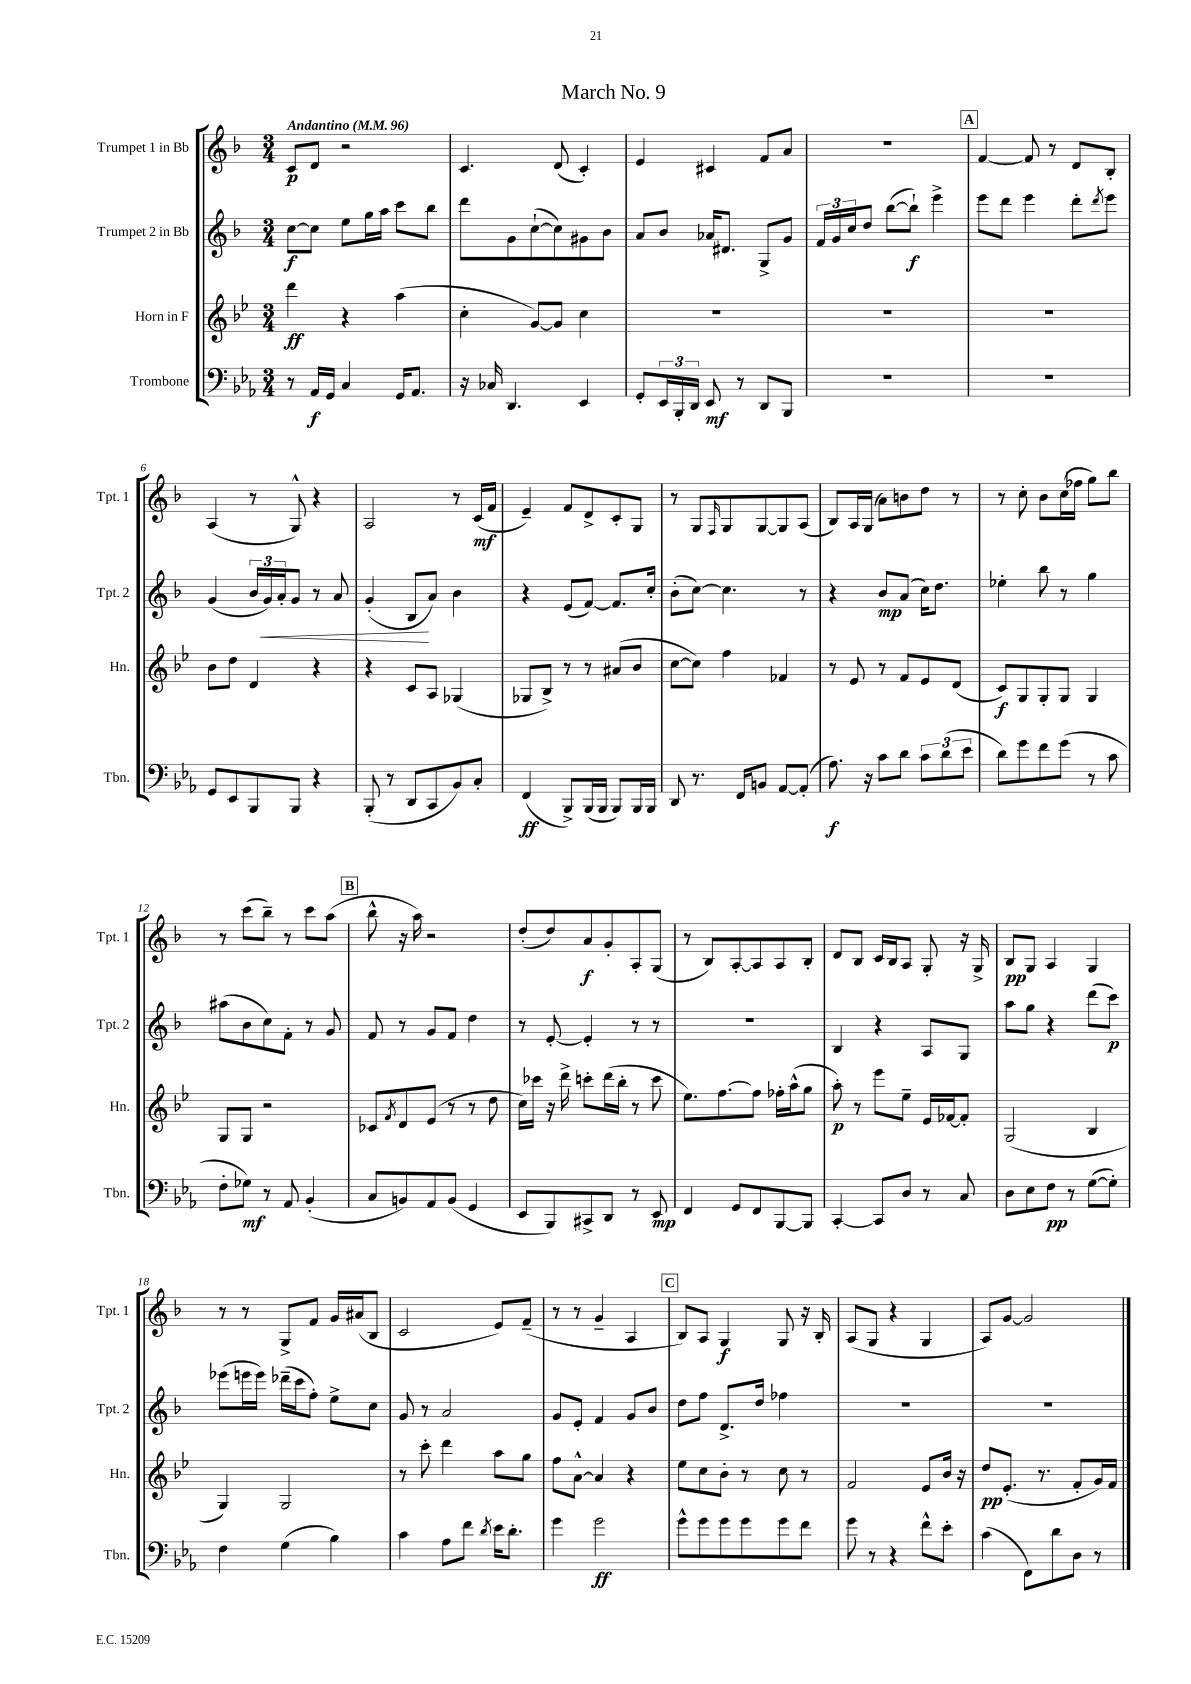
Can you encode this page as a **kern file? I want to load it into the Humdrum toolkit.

**kern	**dynam	**kern	**dynam	**kern	**dynam	**kern	**dynam
*part4	*part4	*part3	*part3	*part2	*part2	*part1	*part1
*staff4	*staff4	*staff3	*staff3	*staff2	*staff2	*staff1	*staff1
*I"Trombone	*	*I"Horn in F	*	*I"Trumpet 2 in Bb	*	*I"Trumpet 1 in Bb	*
*I'Tbn.	*	*I'Hn.	*	*I'Tpt. 2	*	*I'Tpt. 1	*
*clefF4	*	*clefG2	*	*clefG2	*	*clefG2	*
*k[b-e-a-]	*	*k[b-e-]	*	*k[b-]	*	*k[b-]	*
*M3/4	*	*M3/4	*	*M3/4	*	*M3/4	*
*MM96	*	*MM96	*	*MM96	*	*MM96	*
=1	=1	=1	=1	=1	=1	=1	=1
!	!	!	!	!	!	!LO:TX:a:B:t=Andantino	!
8r	.	4ddd\	ff	[8cc\L	f	8c/L	p
16AA-/LL	f	.	.	8cc\J]	.	8d/J	.
16GG/JJ	.	.	.	.	.	.	.
4C/	.	4r	.	8ee\L	.	2r	.
.	.	.	.	16gg\L	.	.	.
.	.	.	.	16aa\JJ	.	.	.
16GG/KL	.	(4aa\	.	8ccc\L	.	.	.
8.AA-/J	.	.	.	.	.	.	.
.	.	.	.	8bb-\J	.	.	.
=2	=2	=2	=2	=2	=2	=2	=2
16r	.	4cc'\	.	8ddd\L	.	4.c/	.
16C-X/	.	.	.	.	.	.	.
4.DD/	.	.	.	8g\	.	.	.
.	.	[8g/L)	.	([8cc`\	.	.	.
.	.	8g/J]	.	8cc\])	.	(8d/	.
4EE-/	.	4cc\	.	8g#X\	.	4c'/)	.
.	.	.	.	8b-\J	.	.	.
=3	=3	=3	=3	=3	=3	=3	=3
8GG'/L	.	2.r	.	8a/L	.	4e/	.
24EE-/L	.	.	.	8b-/J	.	.	.
24BBB-'/	.	.	.	.	.	.	.
24DD/JJ	.	.	.	.	.	.	.
8EE-/	mf	.	.	16a-X/KL	.	4c#X/	.
.	.	.	.	8.d#X/J	.	.	.
8r	.	.	.	.	.	.	.
8DD/L	.	.	.	8G^/L	.	8f/L	.
8BBB-/J	.	.	.	8g/J	.	8a/J	.
=4	=4	=4	=4	=4	=4	=4	=4
2.r	.	2.r	.	24f/LL	.	2.r	.
.	.	.	.	24g/	.	.	.
.	.	.	.	24cc/J	.	.	.
.	.	.	.	8dd/J	.	.	.
.	.	.	.	([8bb-\L	.	.	.
.	.	.	.	8bb-`\J])	f	.	.
.	.	.	.	4eee^\	.	.	.
!!LO:REH:place=s1:t=A
=5	=5	=5	=5	=5	=5	=5	=5
2.r	.	2.r	.	8eee\L	.	[4f/	.
.	.	.	.	8ddd\J	.	.	.
.	.	.	.	4eee\	.	8f/]	.
.	.	.	.	.	.	8r	.
.	.	.	.	8ddd'\L	.	8d/L	.
.	.	.	.	8qddd/	.	.	.
.	.	.	.	8eee\J	.	8B-'/J	.
!!LO:LB:g=z
=6	=6	=6	=6	=6	=6	=6	=6
8GG/L	.	8b-\L	.	(4g/	.	(4A/	.
8EE-/	.	8dd\J	.	.	.	.	.
8BBB-/	.	4d/	.	24b-/LL	.	8r	.
!	!	!	!	!	!LO:HP:b	!	!
.	.	.	.	24g/)	<	.	.
.	.	.	.	24a'/J	.	.	.
8BBB-/J	.	.	.	8g/J	.	8G^^/)	.
4r	.	4r	.	8r	.	4r	.
.	.	.	.	8a/	.	.	.
=7	=7	=7	=7	=7	=7	=7	=7
(8BBB-'/	.	4r	.	(4g'/	.	2A/	.
8r	.	.	.	.	.	.	.
8DD/L	.	8c/L	.	8B-/L	.	.	.
8CC/	.	8A/J	.	8a/J)	[	.	.
8BB-/)	.	(4G-X/	.	4b-\	.	8r	.
8C'/J	.	.	.	.	.	(16c/LL	mf
.	.	.	.	.	.	16f/JJ	.
=8	=8	=8	=8	=8	=8	=8	=8
(4FF/	ff	8G-X/L	.	4r	.	4e~/)	.
.	.	8B-^/J)	.	.	.	.	.
8BBB-^/L)	.	8r	.	(8e/L	.	8f/L	.
(16BBB-/L	.	8r	.	[8f/J)	.	8d^/	.
16BBB-/JJ	.	.	.	.	.	.	.
8BBB-/L)	.	(8a#X/L	.	8.f/L]	.	8c'/	.
16BBB-/L	.	8b-/J	.	.	.	8G/J	.
16BBB-/JJ	.	.	.	16cc'/Jk	.	.	.
=9	=9	=9	=9	=9	=9	=9	=9
8DD/	.	[8cc\L	.	(8b-'\L	.	8r	.
8.r	.	8cc\J])	.	[8cc\J)	.	8G/L	.
.	.	.	.	.	.	16qqF/	.
.	.	4ff\	.	4.cc\]	.	8G/	.
16FF/KL	.	.	.	.	.	.	.
8BBn/J	.	.	.	.	.	[8G/	.
[8AA-/L	.	4f-X/	.	.	.	8G/]	.
(8AA-'/J]	.	.	.	8r	.	(8A/J	.
=10	=10	=10	=10	=10	=10	=10	=10
8.A-\)	f	8r	.	4r	.	8B-/L)	.
.	.	8e-/	.	.	.	16A/L	.
16r	.	.	.	.	.	(16G/JJ	.
8c\L	.	8r	.	8b-/L	mp	8a\L)	.
8d\J	.	8f/L	.	(8a/J	.	8bn\	.
12c\L	.	8e-/	.	16cc\KL)	.	8dd\J	.
.	.	.	.	8.dd\J	.	.	.
(12d\	.	.	.	.	.	.	.
.	.	(8d/J	.	.	.	8r	.
12e-\J	.	.	.	.	.	.	.
=11	=11	=11	=11	=11	=11	=11	=11
8d\L)	.	8c/L)	f	4ee-X'\	.	8r	.
8g\	.	8G/	.	.	.	8cc'\	.
8f\	.	8G'/	.	8bb-\	.	8b-\L	.
(8g\J	.	8G/J	.	8r	.	(16cc\L	.
.	.	.	.	.	.	16ff-X\JJ	.
8r	.	4G/	.	4gg\	.	8gg\L)	.
8c\	.	.	.	.	.	8bb-\J	.
!!LO:LB:g=z
=12	=12	=12	=12	=12	=12	=12	=12
8F'\L	.	8G/L	.	(8aa#X\L	.	8r	.
8G-X\J)	mf	8G/J	.	8b-\	.	(8ccc\L	.
8r	.	2r	.	8cc\)	.	8bb-~\J)	.
8AA-/	.	.	.	8f'\J	.	8r	.
(4BB-'/	.	.	.	8r	.	8ccc\L	.
.	.	.	.	8g/	.	(8aa\J	.
!!LO:REH:place=s1:t=B
=13	=13	=13	=13	=13	=13	=13	=13
8C/L	.	8c-X/L	.	8f/	.	8bb-^^\	.
.	.	8qf/	.	.	.	.	.
8BBn/)	.	8d/	.	8r	.	16r	.
.	.	.	.	.	.	16aa\)	.
8AA-/	.	(8e-/J	.	8g/L	.	2r	.
(8BB/J	.	8r	.	8f/J	.	.	.
4GG/	.	8r	.	4dd\	.	.	.
.	.	8dd\	.	.	.	.	.
=14	=14	=14	=14	=14	=14	=14	=14
8EE-/L	.	16cc\LL)	.	8r	.	(8dd'/L	.
.	.	16ccc-X\JJ	.	.	.	.	.
8BBB-/)	.	16r	.	[8e'/	.	8dd/)	.
.	.	16ddd^\	.	.	.	.	.
8CC#X^/	.	8cccn'\L	.	4e'/]	.	8a/	f
8DD/J	.	(16ddd\L	.	.	.	8g'/	.
.	.	16bb-'\JJ	.	.	.	.	.
8r	.	8r	.	8r	.	8A'/	.
8EE-/	mp	8ccc\	.	8r	.	(8G/J	.
=15	=15	=15	=15	=15	=15	=15	=15
4FF/	.	8.ee-\L)	.	2.r	.	8r	.
.	.	.	.	.	.	8B-/L)	.
.	.	[8.ff\	.	.	.	.	.
8GG/L	.	.	.	.	.	[8A'/	.
8FF/	.	8ff\J]	.	.	.	8A/]	.
[8BBB-/	.	16ff-X'\LL	.	.	.	8A/	.
.	.	(16aa^^\J	.	.	.	.	.
8BBB-/J]	.	8gg\J	.	.	.	8B-'/J	.
=16	=16	=16	=16	=16	=16	=16	=16
[4CC'/	.	8aa'\)	p	4B-/	.	8d/L	.
.	.	8r	.	.	.	8B-/J	.
8CC/L]	.	8eee-\L	.	4r	.	16c/LL	.
.	.	.	.	.	.	16B-/J	.
8D/J	.	8ee-~\J	.	.	.	8A/J	.
8r	.	16e-/LL	.	8A/L	.	8G'/	.
.	.	[16f-X/J	.	.	.	.	.
8C/	.	8f-'/J]	.	8G/J	.	16r	.
.	.	.	.	.	.	16G^/	.
=17	=17	=17	=17	=17	=17	=17	=17
8D\L	.	(2G/	.	8aa\L	.	8B-/L	pp
8E-\	.	.	.	8gg\J	.	8G/J	.
8F\J	pp	.	.	4r	.	4A/	.
8r	.	.	.	.	.	.	.
([8G\L	.	4B-/	.	(8ddd\L	.	4G/	.
8G'\J])	.	.	.	8ccc\J)	p	.	.
!!LO:LB:g=z
=18	=18	=18	=18	=18	=18	=18	=18
4F\	.	4G/)	.	(8eee-X\L	.	8r	.
.	.	.	.	16eeen\L	.	8r	.
.	.	.	.	16eee\JJ)	.	.	.
(4G\	.	2G/	.	(16ddd-X~\LL	.	8G^/L	.
.	.	.	.	16ccc\J	.	.	.
.	.	.	.	8ff'\J)	.	8f/J	.
4B-\)	.	.	.	8ee^\L	.	16g/LL	.
.	.	.	.	.	.	(16a#X/J	.
.	.	.	.	8cc\J	.	8B-/J	.
=19	=19	=19	=19	=19	=19	=19	=19
4c\	.	8r	.	8g/	.	2c/	.
.	.	8ccc'\	.	8r	.	.	.
8A-\L	.	4ddd\	.	2a/	.	.	.
8f\J	.	.	.	.	.	.	.
8qd/	.	.	.	.	.	.	.
16e-\KL	.	8aa\L	.	.	.	8e/L)	.
8.d'\J	.	.	.	.	.	.	.
.	.	8gg\J	.	.	.	(8f~/J	.
=20	=20	=20	=20	=20	=20	=20	=20
4g\	.	8ff\L	.	8g/L	.	8r	.
.	.	[8a^^\J	.	8e'/J	.	8r	.
2g\	ff	4a/]	.	4f/	.	4g~/	.
.	.	4r	.	8g/L	.	4A/	.
.	.	.	.	8b-/J	.	.	.
!!LO:REH:place=s1:t=C
=21	=21	=21	=21	=21	=21	=21	=21
8g^^\L	.	8ee-\L	.	8dd\L	.	8B-/L)	.
8g\	.	8cc\	.	8ff\J	.	8A/J	.
8g\	.	8b-'\J	.	8.d^/L	.	4G/	f
8g\	.	8r	.	.	.	.	.
.	.	.	.	16dd/Jk	.	.	.
8g\	.	8cc\	.	4ff-X\	.	8G/	.
8f\J	.	8r	.	.	.	16r	.
.	.	.	.	.	.	16B-'/	.
=22	=22	=22	=22	=22	=22	=22	=22
8g\	.	2f/	.	2.r	.	(8A/L	.
8r	.	.	.	.	.	8G/J	.
4r	.	.	.	.	.	4r	.
8f^^\L	.	8e-/L	.	.	.	4G/	.
8e-'\J	.	16b-/Jk	.	.	.	.	.
.	.	16r	.	.	.	.	.
=23	=23	=23	=23	=23	=23	=23	=23
(4c\	.	8dd/L	pp	2.r	.	8A/L)	.
.	.	(8.e-'/J	.	.	.	[8g/J	.
8FF\L)	.	.	.	.	.	2g/]	.
.	.	8.r	.	.	.	.	.
8d\	.	.	.	.	.	.	.
8D\J	.	8f'/L	.	.	.	.	.
8r	.	16g/L)	.	.	.	.	.
.	.	16f/JJ	.	.	.	.	.
==	==	==	==	==	==	==	==
*-	*-	*-	*-	*-	*-	*-	*-
